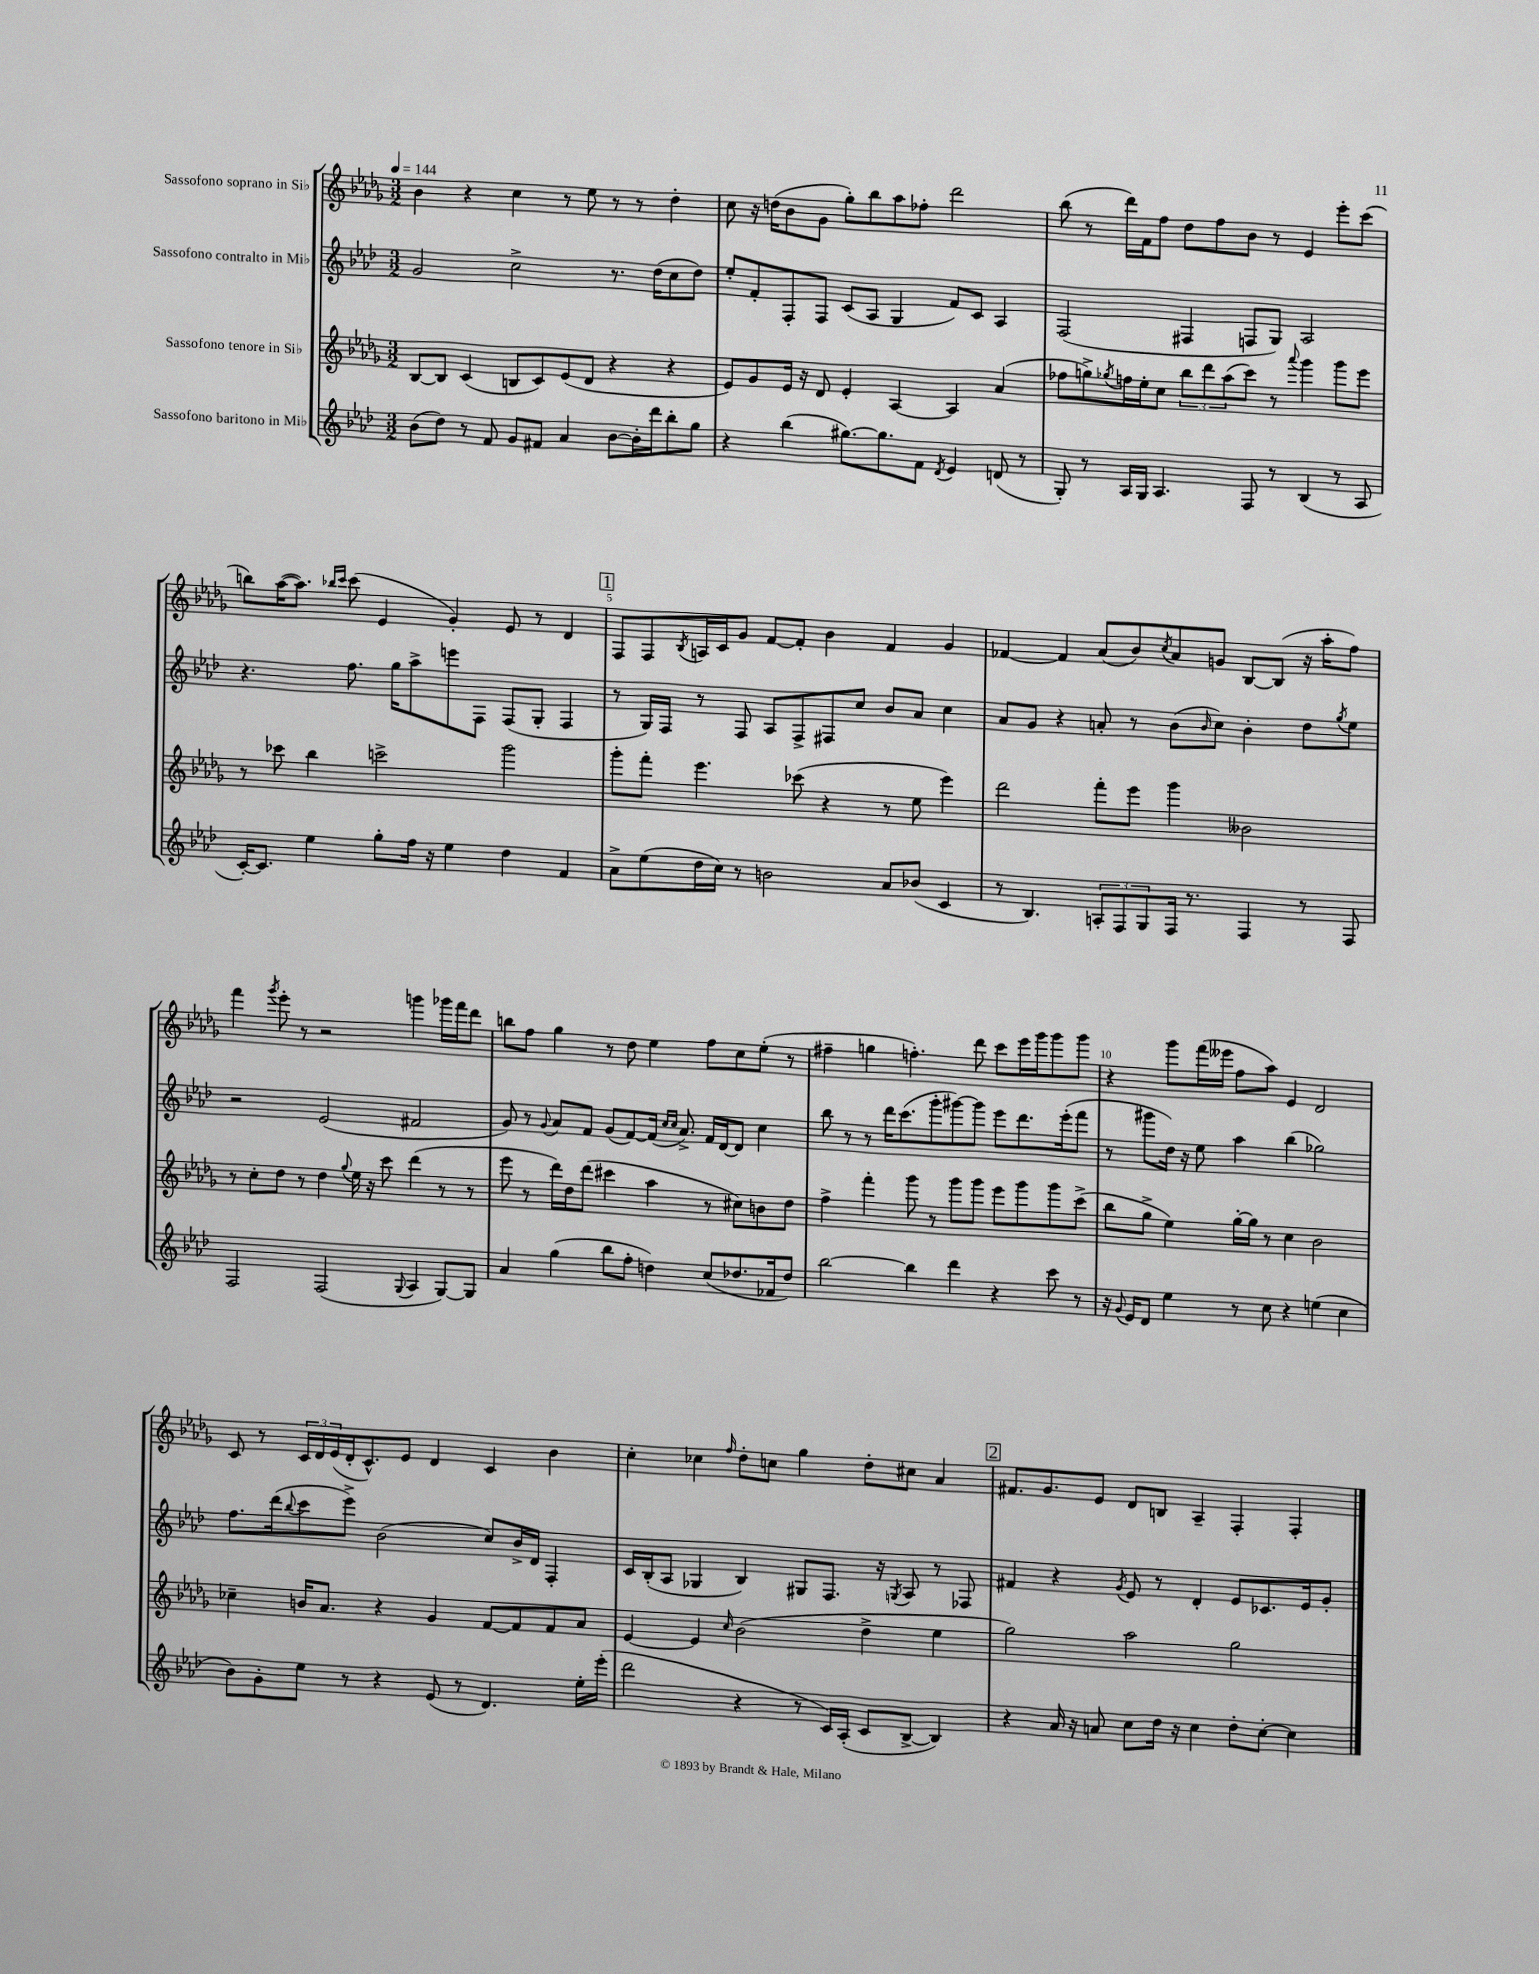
<<
\new StaffGroup <<
\new Staff = "s0" \with { instrumentName = "Sassofono soprano in Sib" } {
    \clef treble \key des \major \numericTimeSignature \time 3/2 \tempo 4 = 144
    bes'4 r4 c''4 r8 ees''8 r8 r8 des''4-. |
    c''8 r16 d''16( bes'8 ges'8 ges''8-.) bes''8 aes''8 fes''8-. des'''2 |
    bes''8( r8 des'''16) f'16 f''8 des''8 f''8 bes'8 r8 ees'4 ees'''8-. c'''8( |
    b''8) aes''16~( aes''8.) \grace { bes''16 c'''16 } c'''8( ees'4 ges'4-.) ees'8 r8 des'4 |
    \mark \markup { \box "1" } f8 f8 \acciaccatura { bes8 } a16 c'16 ges'8 f'8~ f'8-. bes'4 f'4 ges'4 |
    fes'4~ fes'4 aes'8( bes'8) \acciaccatura { c''8 } aes'8 g'8 bes8~ bes8( r16 aes''16-. f''8) |
    f'''4 \acciaccatura { ges'''8 } ees'''8-. r8 r2 g'''4 ges'''16 f'''16 des'''8 |
    b''8 f''8 ges''4 r8 des''8 ees''4 f''8 c''8 ees''8-.( r8 |
    fis''4-- g''4 f''4.-.) des'''8 c'''8 ees'''16 ges'''16 ges'''8 ges'''8 |
    r4 ges'''8 f'''16( eeses'''16 f''8 aes''8) ees'4 des'2 |
    c'8 r8 \tuplet 3/2 { c'16 des'16 ees'16( } des'16-. c'8.-^) ees'8 des'4 c'4 bes'4 |
    c''4-. ces''4 \grace { f''16 } des''8-. c''8 ges''4 des''8-. cis''8 aes'4 |
    \mark \markup { \box "2" } fis'8. ges'8. ees'8 des'8 b8 aes4-- f4-. f4-. \bar "|." |
}
\new Staff = "s1" \with { instrumentName = "Sassofono contralto in Mib" } {
    \clef treble \key aes \major \numericTimeSignature \time 3/2
    g'2 c''2-> r8. des''16( c''8 des''8) |
    ees''8-. f'8-. f8-. f8 c'8( aes8 g4 f'8) c'8 aes4 |
    f2( fis4 f8 g8) aes2 |
    r4. f''8. g''16 aes''8-> e'''8 f8 f8( g8-. f4 |
    \mark \markup { \box "1" } r8 g16) f16 r8 f8 aes8 f8-> fis8 c''8 bes'8 aes'8 c''4 |
    aes'8 g'8 r4 a'8-. r8 bes'8( \grace { bes'16 } c''8) bes'4-. des''8 \acciaccatura { g''8 } ees''8 |
    r2 ees'2( fis'2 |
    g'8) r8 \appoggiatura { g'8 } aes'8 f'8 g'8( f'8~) f'16( \grace { c''16 c''16 } aes'8.->) f'16 des'16~ des'8 c''4 |
    bes''8 r8 r8 des'''16 c'''8.( g'''8-. gis'''8~) gis'''8 ees'''8 des'''8. ees'''16-.( f'''8 |
    r8 gis'''8 des''16) r16 ees''8 aes''4 bes''4( ges''2) |
    f''8. des'''16( \appoggiatura { bes''8 } c'''8 ees'''8->) bes'2( c''8) bes'16-> des'16 f4-. |
    c'16 bes16-.( aes8 ges4 bes4) gis8 f8. r16 \acciaccatura { g8 } aes8 r8 fes8 |
    \mark \markup { \box "2" } fis'4 r4 \acciaccatura { g'8 } ees'8 r8 des'4-. ees'8 ces'8. ees'16 g'8-. \bar "|." |
}
\new Staff = "s2" \with { instrumentName = "Sassofono tenore in Sib" } {
    \clef treble \key des \major \numericTimeSignature \time 3/2
    bes8~ bes8 c'4( b8 c'8) ees'8( des'8 r4 r4 |
    ees'8) ges'8 ees'16 r16 des'8 ees'4-. aes4~ aes4 aes'4( |
    fes''8 g''8->) \acciaccatura { ges''8 } f''16 ees''16-. c''8 \tuplet 3/2 { bes''8 des'''8 aes''8( } c'''8) r8 \appoggiatura { aes'''8 } ges'''4 ges'''8 ees'''8 |
    r8 ces'''8 bes''4 c'''2-> ges'''2 |
    \mark \markup { \box "1" } ges'''8-. f'''8-. ees'''4. ces'''8( r4 r8 ees''8 ees'''4) |
    des'''2 f'''8-. ees'''8 ges'''4 beses'2 |
    r8 c''8-. des''8 r8 des''4 \appoggiatura { ges''8 } ees''16 r16 c'''8 des'''4( r8 r8 |
    ees'''8 r8 des'''16) des''16 des'''8( cis'''4 aes''4 r8 cis''8) b'8 des''8 |
    f''4-> f'''4-. ges'''8 r8 ges'''8 ges'''8 ees'''8 ges'''8 ges'''8 c'''8->( |
    bes''8 ges''8-> ees''4) ges''16~-. ges''16 r8 c''4 bes'2 |
    ces''4-- b'16 aes'8. r4 ges'4 f'8~ f'8 f'8 aes'8 |
    ees'4~ ees'4 \grace { c''16 } bes'2( des''4-> ees''4 |
    \mark \markup { \box "2" } ges''2) aes''2 ges''2 \bar "|." |
}
\new Staff = "s3" \with { instrumentName = "Sassofono baritono in Mib" } {
    \clef treble \key aes \major \numericTimeSignature \time 3/2
    bes'8( des''8) r8 f'8 g'8 fis'8 aes'4 bes'8~ bes'16-. des'''16 bes''8-. g''8 |
    r4 bes''4( gis''8.~) gis''8. f'8 \acciaccatura { des'8 } ees'4 d'8( r8 |
    g8-.) r8 aes16 g16 aes4. f8 r8 bes4( r8 aes8 |
    c'16~-.) c'8. ees''4 g''8-. f''16 r16 ees''4 des''4 f'4 |
    \mark \markup { \box "1" } aes'8-> ees''8( des''16 c''16) r8 b'2 aes'8 bes'8( c'4 |
    r8 bes4.) \tuplet 3/2 { a8-. f8 g8 } f16 r8. f4 r8 f8 |
    f2 f2( \appoggiatura { g8 } aes4 g8~) g8 |
    aes'4 g''4( bes''8 f''8-. d''4) c''8( des''8. fes'16 des''8) |
    bes''2~ bes''4 des'''4 r4 c'''8 r8 |
    r16 \appoggiatura { g'8 } ees'16 des'8 ees''4 r8 c''8 r4 e''4( c''4 |
    bes'8) g'8-. ees''8 r8 r4 ees'8( r8 des'4.) ees''16-. ees'''16-.( |
    des'''2 r4 r8 c'16) aes16-.( c'8 bes8~-> bes4) |
    \mark \markup { \box "2" } r4 aes'16 r16 a'8 c''8 des''16 r16 c''4 des''8-. c''8~-. c''4 \bar "|." |
}
>>
>>
\layout { \context { \Score \override BarNumber.break-visibility = ##(#f #t #t) barNumberVisibility = #(every-nth-bar-number-visible 5) } }
